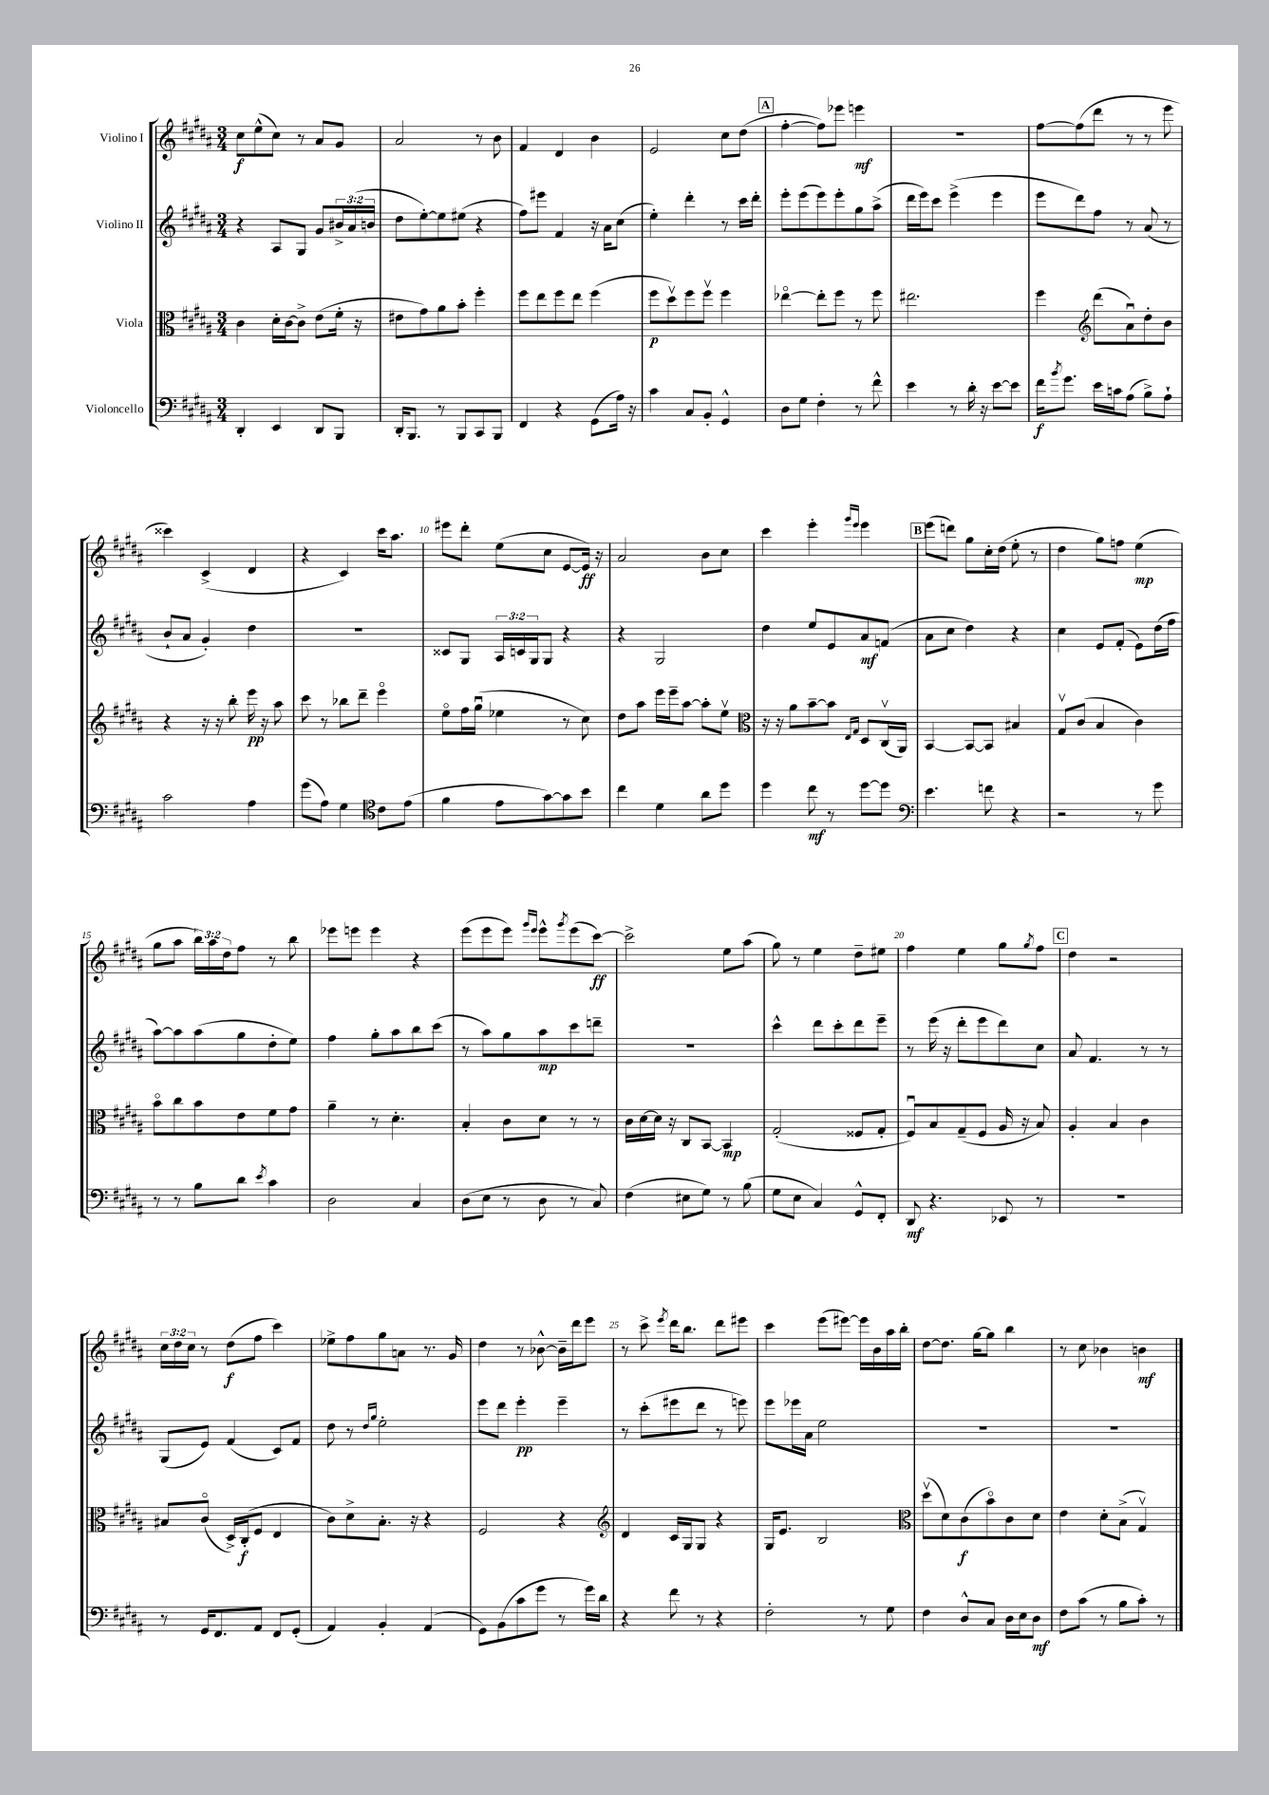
<<
\new StaffGroup <<
\new Staff = "s0" \with { instrumentName = "Violino I" } {
    \clef treble \key b \major \numericTimeSignature \time 3/4 \override Staff.TupletNumber.text = #tuplet-number::calc-fraction-text
    cis''8\f e''8-^( cis''8) r8 ais'8 gis'8 |
    ais'2 r8 b'8 |
    fis'4 dis'4 b'4 |
    e'2 cis''8 dis''8( |
    \mark \markup { \box "A" } fis''4~-. fis''8) ees'''8 e'''4\mf |
    R2. |
    fis''8~ fis''8( dis'''8 r8 r8 e'''8 |
    cisis'''4) cis'4->( dis'4 |
    r4 cis'4) cis'''16 ais''8. |
    eis'''8 dis'''8-. e''8( cis''8 e'8~ e'16\ff) r16 |
    ais'2 b'8 cis''8 |
    cis'''4 e'''4-. \grace { gis'''16 e'''16 } e'''4 |
    \mark \markup { \box "B" } e'''8( d'''8) gis''8 cis''16-. dis''16( e''8-. r8 |
    dis''4 gis''8) f''8 e''4\mp( |
    gis''8 ais''8 \tuplet 3/2 { b''16) ais''16 dis''16 } fis''8 r8 b''8 |
    ees'''8 e'''8 e'''4 r4 |
    e'''8( e'''8 e'''8) \grace { gis'''16 e'''16 } e'''8-^ \acciaccatura { gis'''8 } e'''8( cis'''8~\ff) |
    cis'''2-> e''8 ais''8( |
    gis''8) r8 e''4 dis''8-- eis''8 |
    fis''4 e''4 gis''8 \acciaccatura { gis''8 } fis''8 |
    \mark \markup { \box "C" } dis''4 r2 |
    \tuplet 3/2 { cis''16 dis''16 cis''16 } r8 dis''8\f( fis''8 cis'''4) |
    ees''8-> fis''8 gis''8 a'8 r8. gis'16 |
    dis''4 r8 bes'8~-^ bes'16-- dis'''16 e'''8 |
    r8 cis'''8-> \acciaccatura { e'''8 } dis'''16 b''8. dis'''8 eis'''8 |
    cis'''4 e'''8( eis'''8~) eis'''16 b'16 ais''16 b''16-. |
    dis''8~ dis''8. gis''16~ gis''8 b''4 |
    r8 cis''8 bes'4 b'4\mf \bar "|." |
}
\new Staff = "s1" \with { instrumentName = "Violino II" } {
    \clef treble \key b \major \numericTimeSignature \time 3/4 \override Staff.TupletNumber.text = #tuplet-number::calc-fraction-text
    r4 ais8 gis8 gis'8 \tuplet 3/2 { bis'16-> ais'16( b'16 } |
    dis''8 e''8~-.) e''8 eis''8( r4 |
    fis''8) eis'''8 fis'4 r16 ais'16 cis''8( |
    e''4-.) dis'''4-. r8 cis'''16 dis'''16-. |
    \mark \markup { \box "A" } e'''8-. e'''8( e'''8) e'''8-. gis''8 ais''8->( |
    dis'''16 e'''16) cis'''8 e'''4->( e'''4 |
    e'''8 dis'''8) fis''8 r8 ais'8( r8 |
    b'8-! ais'8 gis'4-.) dis''4 |
    R2. |
    cisis'8 gis8 \tuplet 3/2 { ais16 c'16 gis16 } gis8 r4 |
    r4 gis2 |
    dis''4 e''8 e'8 ais'8\mf f'8( |
    \mark \markup { \box "B" } ais'8 cis''8 dis''4) r4 |
    cis''4 e'8 fis'8-.( e'8) dis''16( fis''16 |
    ais''8~) ais''8 ais''8( gis''8 dis''8-. e''8) |
    fis''4 gis''8-. ais''8 b''8 cis'''8( |
    r8 ais''8) gis''8 ais''8\mp cis'''8 d'''8-- |
    R2. |
    cis'''4-^ dis'''8 cis'''8-. dis'''8 e'''8-- |
    r8 e'''16( r16 dis'''8-. e'''8 dis'''8) cis''8 |
    \mark \markup { \box "C" } ais'8 fis'4. r8 r8 |
    gis8( e'8) fis'4( cis'8) fis'8 |
    dis''8 r8 \grace { dis''16 gis''16 } e''2-. |
    e'''8 dis'''8 e'''4-.\pp e'''4-- |
    r8 cis'''8-.( eis'''8 dis'''8 r8 e'''8) |
    e'''8 ees'''16 ais'16 e''2 |
    R2. |
    R2. \bar "|." |
}
\new Staff = "s2" \with { instrumentName = "Viola" } {
    \clef alto \key b \major \numericTimeSignature \time 3/4
    cis'4 dis'16-. cis'16~ cis'8-> e'8( fis'16-. r16 |
    eis'8 gis'8) ais'8 b'8-. fis''4-. |
    fis''8 e''8 fis''8 e''8 fis''4( |
    fis''8\p dis''8\upbow) fis''8 fis''8\upbow fis''4 |
    \mark \markup { \box "A" } ees''4~\flageolet ees''8-. fis''8 r8 fis''8 |
    eis''2. |
    fis''4 \clef treble dis'''8( ais'8\downbow) dis''8-. b'8 |
    r4 r16 r16 b''8-. e'''16\pp r16 ais''8 |
    cis'''8 r8 bes''8 dis'''8-- e'''4\flageolet |
    e''8\flageolet fis''16 gis''16\downbow( ees''4 r8 cis''8) |
    dis''8 ais''8 e'''16 e'''16-- ais''8~ ais''8-. e''8\upbow |
    \clef alto r16 r16 ais'8 b'8~-- b'8 \grace { e16 gis16 } dis8 cis16\upbow( ais,16) |
    \mark \markup { \box "B" } b,4~ b,8~ b,8 bis4 |
    gis8\upbow cis'8( b4 cis'4) |
    b'8\flageolet cis''8 b'8 e'8 fis'8 gis'8 |
    ais'4-- r8 dis'4.-. |
    b4-. cis'8 dis'8 r8 r8 |
    cis'16 dis'16~ dis'16 r16 cis8 b,8~ b,4\mp |
    gis2-.( fisis8 gis8-. |
    fis8\downbow) b8 gis8--( fis8 ais16 r16 b8) |
    \mark \markup { \box "C" } ais4-. b4 cis'4 |
    bis8 cis'8\flageolet( dis16->) cis16-.\f( fis8 e4 |
    cis'8) dis'8-> b8.-. r16 r4 |
    fis2 r4 |
    \clef treble dis'4 cis'16 gis16 gis8 r4 |
    gis16 e'8. b2 |
    \clef alto dis''8\upbow( dis'8) cis'8\f( b'8\flageolet) cis'8 dis'8 |
    e'4 dis'8-. b8->( gis4\upbow) \bar "|." |
}
\new Staff = "s3" \with { instrumentName = "Violoncello" } {
    \clef bass \key b \major \numericTimeSignature \time 3/4
    dis,4-. e,4 dis,8 b,,8 |
    dis,16-. b,,8. r8 b,,8 cis,8 b,,8 |
    fis,4 r4 gis,8( ais16) r16 |
    cis'4 cis8 b,8-. gis,4-^ |
    \mark \markup { \box "A" } dis8 gis8 fis4-. r8 fis'8-^ |
    e'4 r8 dis'16-. r16 e'8~ e'8 |
    fis'16\f \acciaccatura { b'8 } gis'8. e'16 c'16 ais8( b8->) ais8-! |
    cis'2 ais4 |
    gis'8( ais8) gis4 \clef tenor cis'8 e'8( |
    fis'4 e'8 gis'8~) gis'8 b'8 |
    cis''4 dis'4 ais'8 dis''8 |
    dis''4 cis''8\mf r8 dis''8~ dis''8 |
    \mark \markup { \box "B" } \clef bass e'4. f'8 r4 |
    r2 r8 gis'8 |
    r8 r8 b8 dis'8 \acciaccatura { e'8 } cis'4 |
    dis2 cis4 |
    dis8( e8 r8 dis8 r8 cis8) |
    fis4( eis8 gis8) r8 b8( |
    gis8 e8 cis4) gis,8-^ fis,8-. |
    dis,8\mf r4. ees,8 r8 |
    \mark \markup { \box "C" } R2. |
    r8 gis,16 fis,8. ais,8 fis,8 gis,8-.( |
    ais,4) b,4-. ais,4( |
    gis,8) b,8( cis'8 gis'8 r8 gis'16) dis'16 |
    r4 fis'8 r8 r4 |
    fis2-. r8 gis8 |
    fis4 dis8-^ cis8 dis16 e16 dis8\mf |
    fis8 cis'8( r8 b8 cis'8-.) r8 \bar "|." |
}
>>
>>
\layout { \context { \Score \override BarNumber.break-visibility = ##(#f #t #t) barNumberVisibility = #(every-nth-bar-number-visible 5) } }
